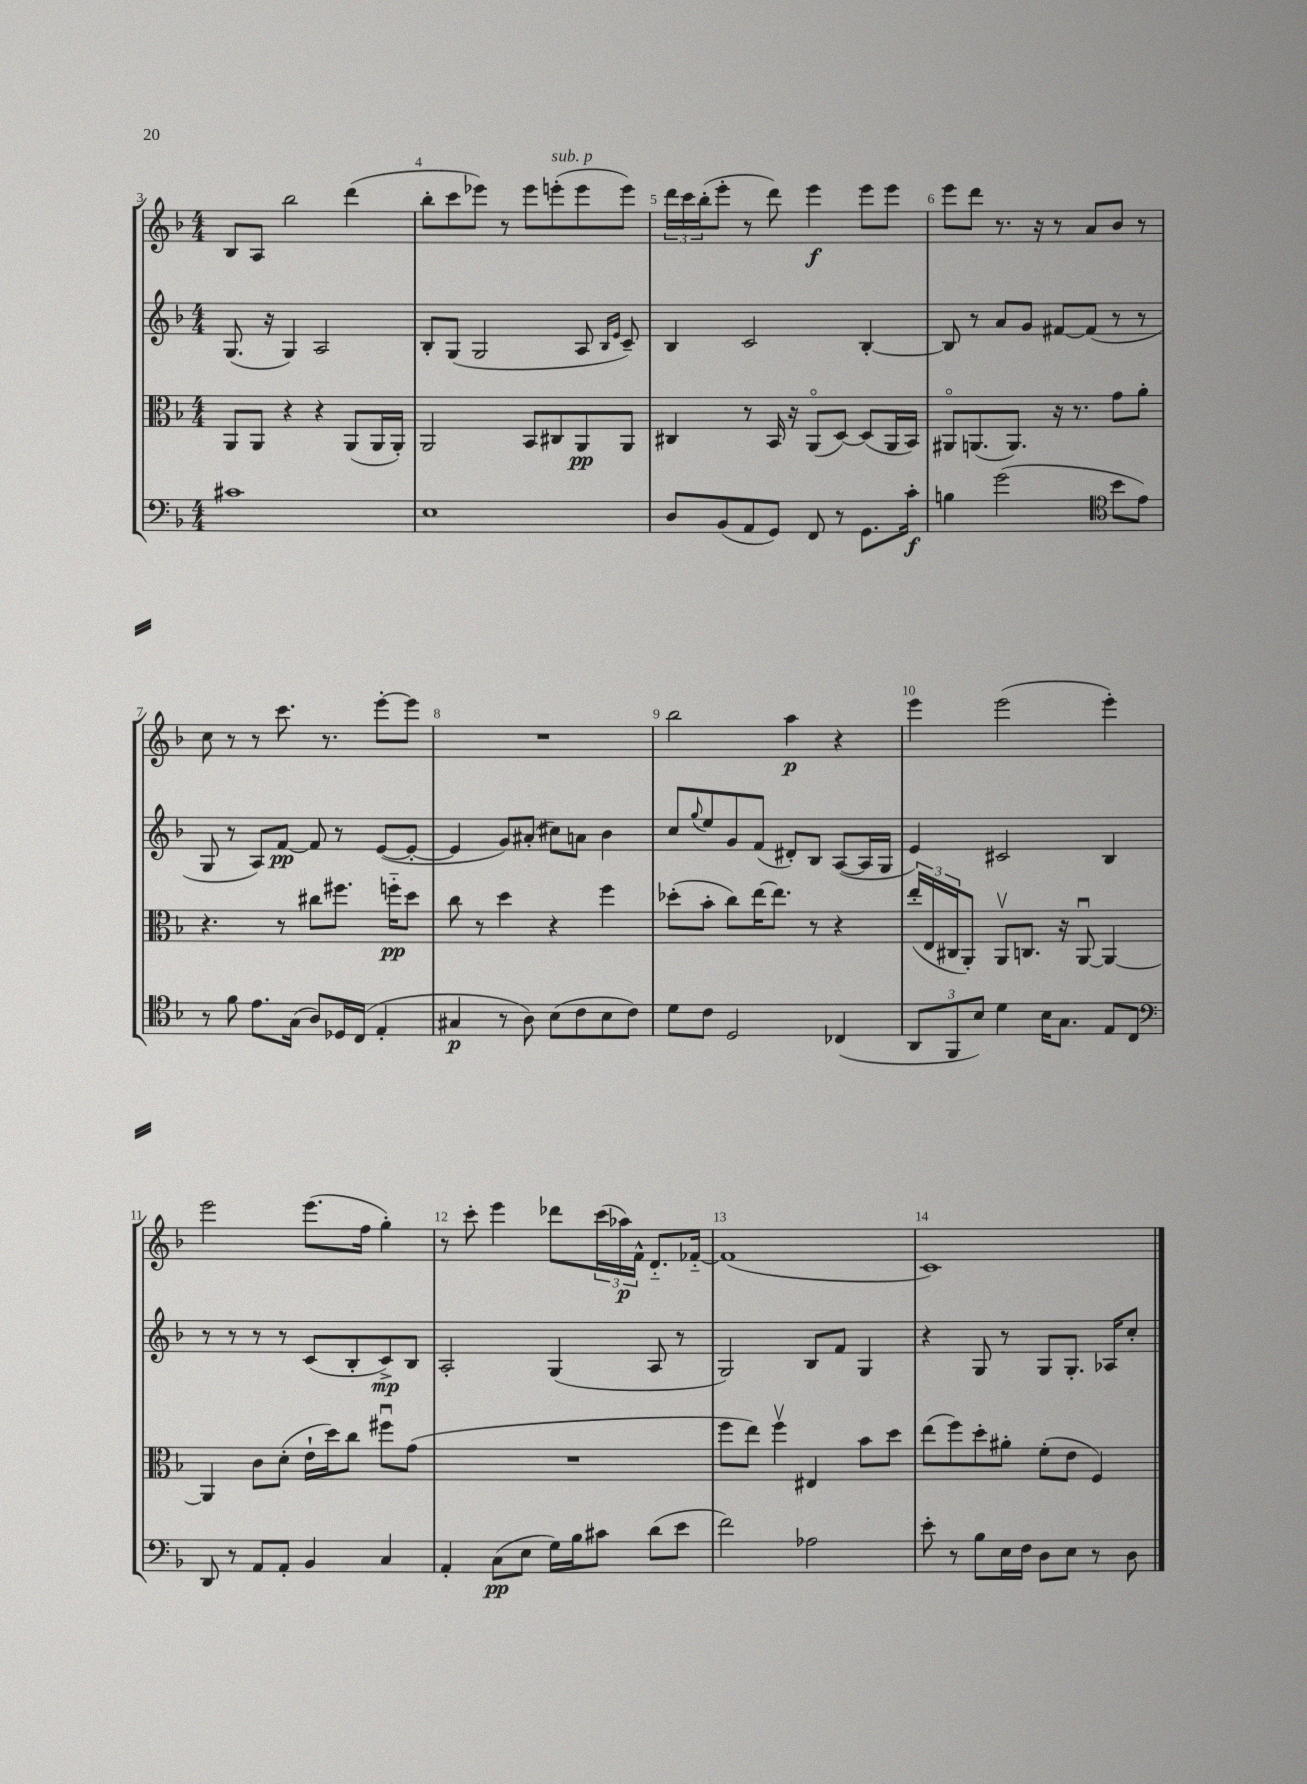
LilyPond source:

<<
\new StaffGroup <<
\new Staff = "s0" {
    \clef treble \key f \major \numericTimeSignature \time 4/4
    bes8 a8 bes''2 d'''4( |
    bes''8-. c'''8 ees'''8) r8 ees'''8 e'''8-.^\markup { \italic "sub. p" }( e'''8 e'''8) |
    \tuplet 3/2 { d'''16 c'''16 bes''16-.( } e'''8-. r8 d'''8) e'''4\f e'''8 e'''8 |
    e'''8 d'''8 r8. r16 r8 a'8 bes'8 r8 |
    c''8 r8 r8 c'''8. r8. e'''8~-. e'''8 |
    R1 |
    bes''2 a''4\p r4 |
    e'''4 e'''2( e'''4-.) |
    e'''2 e'''8.( f''16 g''4-.) |
    r8 c'''8-. e'''4 des'''8 \tuplet 3/2 { c'''16( aes''16\p) f'16-^ } d'8.-_ fes'16~-_ |
    fes'1( |
    c'1) \bar "|." |
}
\new Staff = "s1" {
    \clef treble \key f \major \numericTimeSignature \time 4/4
    g8.( r16 g4) a2 |
    bes8-. g8( g2 a8 \grace { bes16 e'16 } c'8--) |
    bes4 c'2 bes4~-. |
    bes8 r8 a'8 g'8 fis'8~ fis'8( r8 r8 |
    g8 r8 a8) f'8~\pp f'8 r8 e'8~( e'8~-. |
    e'4 g'8) ais'8-.( cis''8) a'8 bes'4 |
    c''8 \appoggiatura { g''8 } e''8 g'8 f'8( dis'8-.) bes8 a8~( a16 g16 |
    e'4) cis'2 bes4 |
    r8 r8 r8 r8 c'8( bes8-. c'8->\mp) bes8 |
    a2-. g4( a8 r8 |
    g2) bes8 f'8 g4 |
    r4 g8 r8 g8 g8.-. aes16 c''8-. \bar "|." |
}
\new Staff = "s2" {
    \clef alto \key f \major \numericTimeSignature \time 4/4
    a,8 a,8 r4 r4 a,8( a,16 a,16-.) |
    a,2 bes,8 cis8 a,8\pp a,8 |
    cis4 r8 bes,16 r16 a,8\flageolet( d8~) d8( a,16 bes,16) |
    ais,8\flageolet a,8.( a,8.) r16 r8. g'8 a'8-. |
    r4. r8 cis''8 fis''8. f''16-_\pp d''8 |
    c''8 r8 d''4 r4 f''4 |
    des''8-.( bes'8-. c''8) e''16~ e''8. r8 r4 |
    \tuplet 3/2 { e''16-.( e16 cis16 } a,8-.) a,8\upbow c8. r16 a,8~\downbow a,4~ |
    a,4 c'8 d'8-.( e'16-! d''16) c''8 fis''8\downbow g'8( |
    R1 |
    f''8 e''8) f''4\upbow eis4 bes'8 d''8 |
    e''8( f''8) d''8-. ais'8-. f'8-.( e'8 f4) \bar "|." |
}
\new Staff = "s3" {
    \clef bass \key f \major \numericTimeSignature \time 4/4
    cis'1 |
    e1 |
    d8 bes,8( a,8 g,8) f,8 r8 g,8. c'16-.\f |
    b4 g'2( \clef tenor bes'8 e'8) |
    r8 f'8 e'8. g16( a8) des16 c16( e4-. |
    gis4\p r8 a8) bes8( c'8 bes8 c'8) |
    d'8 c'8 d2 ces4( |
    \tuplet 3/2 { a,8 f,8 bes8) } d'4 bes16 g8. e8 c8 |
    \clef bass d,8 r8 a,8 a,8-. bes,4 c4 |
    a,4-. c8\pp( e8 g16) bes16 cis'8 d'8( e'8 |
    f'2) aes2 |
    e'8-. r8 bes8 e16 f16 d8 e8 r8 d8 \bar "|." |
}
>>
>>
\layout { \context { \Score currentBarNumber = #3 \override BarNumber.break-visibility = ##(#f #t #t) barNumberVisibility = #all-bar-numbers-visible } }
